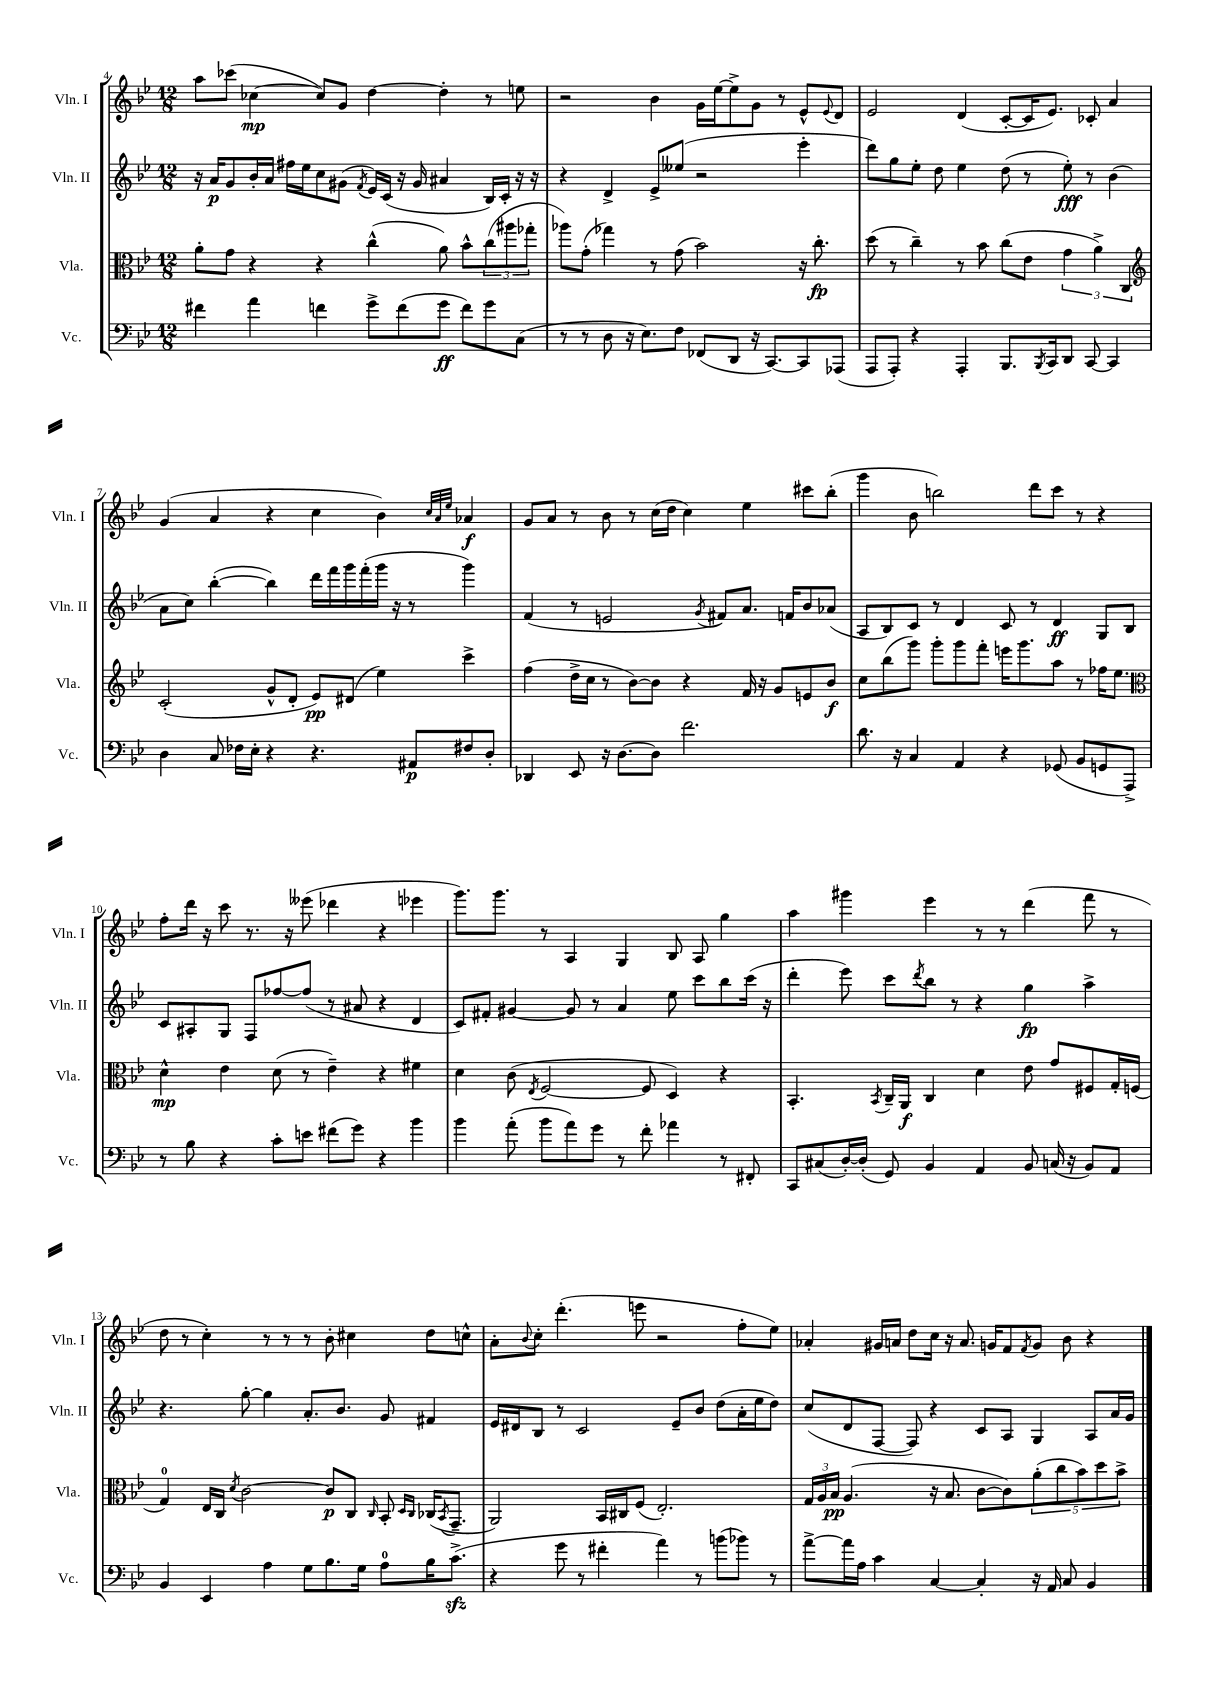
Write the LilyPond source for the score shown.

<<
\new StaffGroup <<
\new Staff = "s0" \with { instrumentName = "Vln. I" shortInstrumentName = "Vln. I" } {
    \clef treble \key bes \major \numericTimeSignature \time 12/8
    a''8 ces'''8( ces''4~\mp ces''8) g'8 d''4~ d''4-. r8 e''8 |
    r2 bes'4 g'16 ees''16~ ees''8-> g'8 r8 ees'8-^ \appoggiatura { ees'8 } d'8 |
    ees'2 d'4( c'8~-. c'16 ees'8.) ces'8-. a'4 |
    g'4( a'4 r4 c''4 bes'4) \grace { c''32 a'32 ees''32 } aes'4\f |
    g'8 a'8 r8 bes'8 r8 c''16( d''16 c''4) ees''4 cis'''8 bes''8-.( |
    g'''4 bes'8 b''2) d'''8 c'''8 r8 r4 |
    f''8-. d'''16 r16 c'''8 r8. r16 eeses'''8( des'''4 r4 ees'''4 |
    g'''8.) g'''8. r8 a4 g4 bes8 a8 g''4 |
    a''4 gis'''4 ees'''4 r8 r8 d'''4( f'''8 r8 |
    d''8 r8 c''4-.) r8 r8 r8 bes'8-. cis''4 d''8 c''8-^ |
    a'8-. \appoggiatura { bes'8 } c''8-. d'''4.-.( e'''8 r2 f''8-. ees''8) |
    aes'4-. gis'16 a'16 d''8 c''16 r16 a'8. g'16 f'8 \acciaccatura { f'8 } g'8 bes'8 r4 \bar "|." |
}
\new Staff = "s1" \with { instrumentName = "Vln. II" shortInstrumentName = "Vln. II" } {
    \clef treble \key bes \major \numericTimeSignature \time 12/8
    r16 a'16\p g'8 bes'16-. a'16 fis''16 ees''16 c''8 gis'8( \acciaccatura { f'8 } ees'16) c'16( r16 gis'16 ais'4 bes16) c'16-. r16 r16 |
    r4 d'4-> ees'8-> eeses''8( r2 ees'''4-. |
    d'''8) g''8 ees''8-. d''8 ees''4 d''8( r8 ees''8-.\fff) r8 bes'4( |
    a'8 c''8) bes''4~-.( bes''4) d'''16 f'''16 g'''16 f'''16-.( g'''16 r16 r8 g'''4) |
    f'4( r8 e'2 \acciaccatura { g'8 } fis'8) a'8. f'16 bes'8 aes'8( |
    a8 bes8) c'8 r8 d'4 c'8 r8 d'4\ff g8 bes8 |
    c'8 ais8-. g8 f8 fes''8~ fes''8( r8 ais'8 r4 d'4 |
    c'8) fis'8-. gis'4~ gis'8 r8 a'4 ees''8 c'''8 bes''8 c'''16( r16 |
    d'''4-. ees'''8) c'''8 \acciaccatura { d'''8 } bes''8 r8 r4 g''4\fp a''4-> |
    r4. g''8~-. g''4 a'8.-. bes'8. g'8 fis'4 |
    ees'16 dis'16 bes8 r8 c'2 ees'8-- bes'8 d''8( a'16-. ees''16 d''8) |
    c''8( d'8 f8~ f8) r4 c'8 a8 g4 a8 a'16 g'16 \bar "|." |
}
\new Staff = "s2" \with { instrumentName = "Vla." shortInstrumentName = "Vla." } {
    \clef alto \key bes \major \numericTimeSignature \time 12/8
    a'8-. g'8 r4 r4 c''4-^( a'8) bes'8-^ \tuplet 3/2 { c''8( ais''8 ges''8-. } |
    aes''8) g'8-.( ges''4) r8 g'8( bes'2) r16 c''8.-.\fp |
    d''8( r8 c''4--) r8 bes'8 c''8( ees'8 \tuplet 3/2 { g'4 a'4->) c4 } |
    \clef treble c'2-.( g'8-^ d'8-. ees'8\pp) dis'8( ees''4) c'''4-> |
    f''4( d''16-> c''16 r8 bes'8~) bes'8 r4 f'16 r16 g'8 e'8 bes'8\f |
    c''8 bes''8( g'''8) g'''8-. g'''8 f'''8-. e'''16 g'''8. a''8 r8 fes''16 ees''8. |
    \clef alto d'4-^\mp ees'4 d'8( r8 ees'4--) r4 fis'4 |
    d'4 c'8( \acciaccatura { ees8 } f2~ f8 d4) r4 |
    bes,4.-. \acciaccatura { bes,8 } c16-- a,16\f c4 d'4 ees'8 g'8 fis8 g16-. f16( |
    g4-0) ees16 c16 \acciaccatura { d'8 } c'2~ c'8\p c8 \grace { c16 } bes,8-. \grace { d16 c16 } ces16( \acciaccatura { bes,8 } g,8.-- |
    a,2) bes,16 cis16 f8( ees2.-.) |
    \tuplet 3/2 { g16 a16 bes16\pp } a4.( r16 bes8. c'8~ c'8) \tuplet 5/4 { a'8-.( c''8 bes'8) d''8 bes'8-> } \bar "|." |
}
\new Staff = "s3" \with { instrumentName = "Vc." shortInstrumentName = "Vc." } {
    \clef bass \key bes \major \numericTimeSignature \time 12/8
    fis'4 a'4 f'4 g'8-> f'8( g'8\ff f'8) g'8 c8( |
    r8 r8 d8 r16 ees8.) f8 fes,8( d,8 r16 c,8.~) c,8 aes,,8( |
    a,,8 a,,8-.) r4 a,,4-. bes,,8. \acciaccatura { bes,,8 } c,16 d,8 c,8~ c,4 |
    d4 c8 fes16 ees16-. r4 r4. ais,8\p fis8 d8-. |
    des,4 ees,8 r16 d8.~ d8 f'2. |
    d'8. r16 c4 a,4 r4 ges,8( bes,8 g,8 a,,8->) |
    r8 bes8 r4 c'8-. e'8 fis'8( g'8) r4 bes'4 |
    bes'4 a'8-.( bes'8 a'8) g'8 r8 f'8-. aes'4 r8 fis,8-. |
    c,8 cis8( d16~-.) d16-.( g,8) bes,4 a,4 bes,8 c16( r16 bes,8) a,8 |
    bes,4 ees,4 a4 g8 bes8. g16 a8-0 bes16 c'8.->\sfz( |
    r4 g'8 r8 fis'4-. a'4) r8 b'8( bes'8) r8 |
    a'8~-> a'16 a16 c'4 c4~ c4-. r16 a,16 c8 bes,4 \bar "|." |
}
>>
>>
\layout { \context { \Score currentBarNumber = #4 } }
